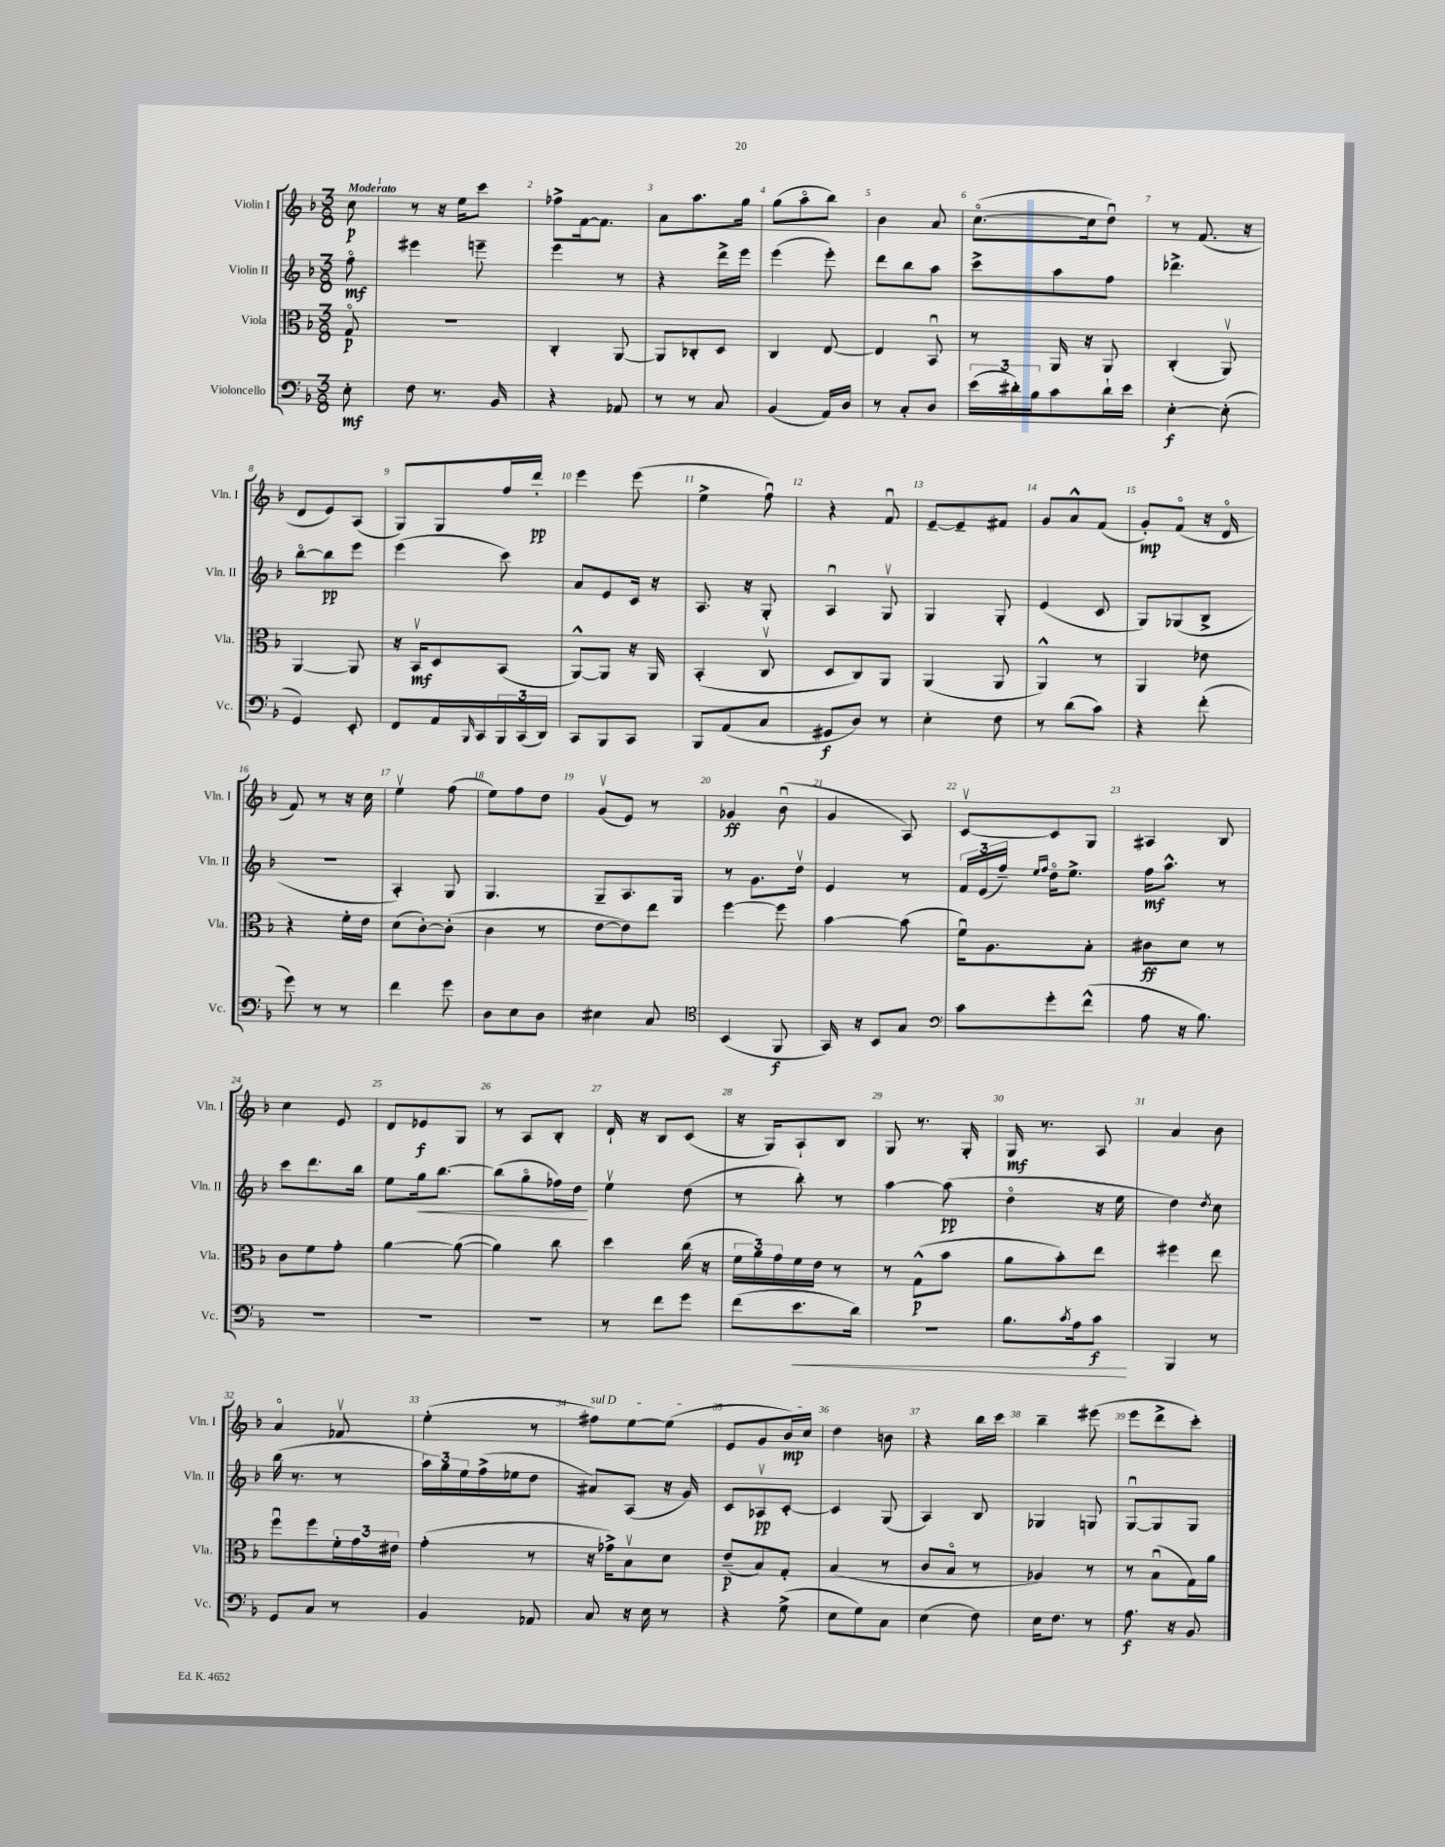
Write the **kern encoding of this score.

**kern	**kern	**kern	**kern
*staff4	*staff3	*staff2	*staff1
*clefF4	*clefC3	*clefG2	*clefG2
*k[b-]	*k[b-]	*k[b-]	*k[b-]
*M3/8	*M3/8	*M3/8	*M3/8
8E'	8Go	8ffo	8cc
=	=	=	=
8F	4.r	4eee#	8r
8.r	.	.	16r
.	.	.	16ee
.	.	8eee~	8ccc
16BB-	.	.	.
=	=	=	=
4r	4C'	4eee	8ff-^
.	.	.	[16f
.	.	.	8.f]
8AA-	[8AA	8r	.
=	=	=	=
8r	8AA]	4r	8a
8r	8C-'	.	8.aa
8C	8D	16ddd^	.
.	.	16eee	16gg
=	=	=	=
(4BB-	4C	(4eee	(8gg
.	.	.	8aao
16AA)	[8E	8eee')	8bb-)
16D	.	.	.
=	=	=	=
8r	4E]	8ddd	4b-
8C'	.	8bb-	.
8D	8BB-u	8aa	8a
=	=	=	=
(24e	8r	8ccc^	([8.cco
24d#')	.	.	.
24B-	.	.	.
8c	16AA	8aa	.
.	16r	.	16cc]
16d#`	8AA	8ff	8ddu)
16e	.	.	.
=	=	=	=
[4E'	(4C'	4.ddd-^	8r
.	.	.	(8.f
(8E']	8AAv)	.	.
.	.	.	16r
=	=	=	=
4GG)	[4AA	[8bb-o	8d
.	.	8bb-]	8e)
8EE'	8AA]	8eee	(8A
=	=	=	=
8FF	16r	(4eee	8G)
.	16BB-v	.	.
16AA	8D	.	8G
16qqBBB-	.	.	.
16CC	.	.	.
24BBB-	(8BB-	8ccc)	16ff
(24CC	.	.	.
.	.	.	16ddd'
24DD)	.	.	.
=	=	=	=
8CC	[8AA^^)	8a	4eee
8BBB-	8AA]	8e	.
8CC	16r	16c	(8eee
.	16AA	16r	.
=	=	=	=
8BBB-	(4BB-'	8.A	4ee^
(8AA	.	.	.
.	.	16r	.
8C	8Cv	8G'	8ffu)
=	=	=	=
8GG#	8D	4Au	4r
8D)	8C)	.	.
8r	8AA	8Gv	8fu
=	=	=	=
4E'	(4AA	4G	[8e~
.	.	.	8e~]
8F	8AA	8G'	8f#
=	=	=	=
8r	4AA^^)	(4e	8g
(8d	.	.	8a^^
8c)	8r	8c	(8f
=	=	=	=
4r	4AA	8G)	8g')
.	.	(8G-	(8fo
(8f'	8e-	8B-^	16r
.	.	.	16do
=	=	=	=
8g)	4r	4.r	8f)
8r	.	.	8r
8r	16f'	.	16r
.	16e	.	16cc
=	=	=	=
4f	(8d	4A')	4eev
.	[8c')	.	.
8g	(8c']	8G	(8ff
=	=	=	=
8D	4c	4.G	8ee)
8E	.	.	8ff
8D	8r	.	8dd
=	=	=	=
4E#	[8e	8G~	(8gv
.	8e])	8.A	8e)
8C	8ee	.	8r
.	.	16G	.
=	=	=	=
*clefC4	*	*	*
(4BB-	[4ff	8r	4g-
.	.	8.g	.
8FF	8ff]	.	(8b-u
.	.	16ddv	.
=	=	=	=
16GG)	[4b-	4e	4g
16r	.	.	.
8BB-	.	.	.
8G	(8b-]	8r	8A)
=	=	=	=
*clefF4	*	*	*
8c	16fu)	24f	[8cv
.	.	(24e	.
.	8.A	.	.
.	.	24ff~)	.
.	.	16qqee	.
.	.	16qqff	.
8g'	.	16ddo	8c]
.	.	8.ee^	.
(8f^^	8B-'	.	8G
=	=	=	=
8A	8c#	16ff	4A#
.	.	8.aa^^	.
16r	8d	.	.
8.B-)	.	.	.
.	8r	8r	8B-
=	=	=	=
4.r	8c	8ccc	4cc
.	8f	8.ddd	.
.	8g'	.	8e
.	.	16bb-	.
=	=	=	=
4.r	[4a	8ee	8d
.	.	16gg	8e-
.	.	[8.bb-	.
.	(8a_	.	8G
=	=	=	=
4.r	4a])	(8bb-]	8r
.	.	8ggo	8A
.	8cc	16ff-)	8B-'
.	.	16dd	.
=	=	=	=
8r	4dd	4eev	16d`
.	.	.	16r
8f	.	.	8B-
8g	(16cc	(8dd	(8c
.	16r	.	.
=	=	=	=
(8f	24f	8r	16r
.	24a)	.	.
.	.	.	16G)
.	24g	.	.
8.e	16f	8bb-')	8A`
.	16e	.	.
.	8r	8r	8B-
16d)	.	.	.
=	=	=	=
4.r	8r	[4aa	8G
.	(8G^^	.	8.r
.	8b-	(8aa]	.
.	.	.	16G'
=	=	=	=
8.B-	8a	4ddo	16G
.	.	.	8.r
.	8b-')	.	.
8qc	.	.	.
16A	.	.	.
8c	8ee	16r	8A
.	.	16ee	.
=	=	=	=
4BBB-	4ff#	4dd)	4a
.	.	8qdd	.
8r	8ee	8cc	8b-
=	=	=	=
8GG	8ffu	(16bb-	4ao
.	.	8.r	.
8C	8ff	.	.
8r	24f'	8r	8f-v
.	24g	.	.
.	24e#	.	.
=	=	=	=
4BB-	(4g'	24aa)	(4ee'
.	.	24gg	.
.	.	24ee	.
.	.	(16ff^	.
.	.	16ee-	.
8AA-	8r	8dd	8r
=	=	=	=
8C	16r	8a#)	8ff#)
.	16g-^)	.	.
16r	8B-v	(8A	[8ee
16E	.	.	.
8r	8d	16r	(8ee]
.	.	16g)	.
=	=	=	=
4r	(8e~	8c	8e
.	8B-)	8A-v	8g
(8G^	8G'	[8c'	16b-)
.	.	.	16cc
=	=	=	=
8E	(4B-	4c]	4dd
8G)	.	.	.
8C	8r	(8G	8b
=	=	=	=
(4E	8c	4A)	4r
.	8B-o	.	.
8F)	8r	8B-	16bb-
.	.	.	16ccc
=	=	=	=
16E	4A-)	4G-	4bb-~
8.F	.	.	.
8r	8r	8G	(8eee#
=	=	=	=
8.A	8r	[8Gu	8eee
.	(8B-u	8G]	8ddd^
16r	.	.	.
8BB-	16G)	8G	8ccc')
.	16a	.	.
==	==	==	==
*-	*-	*-	*-
